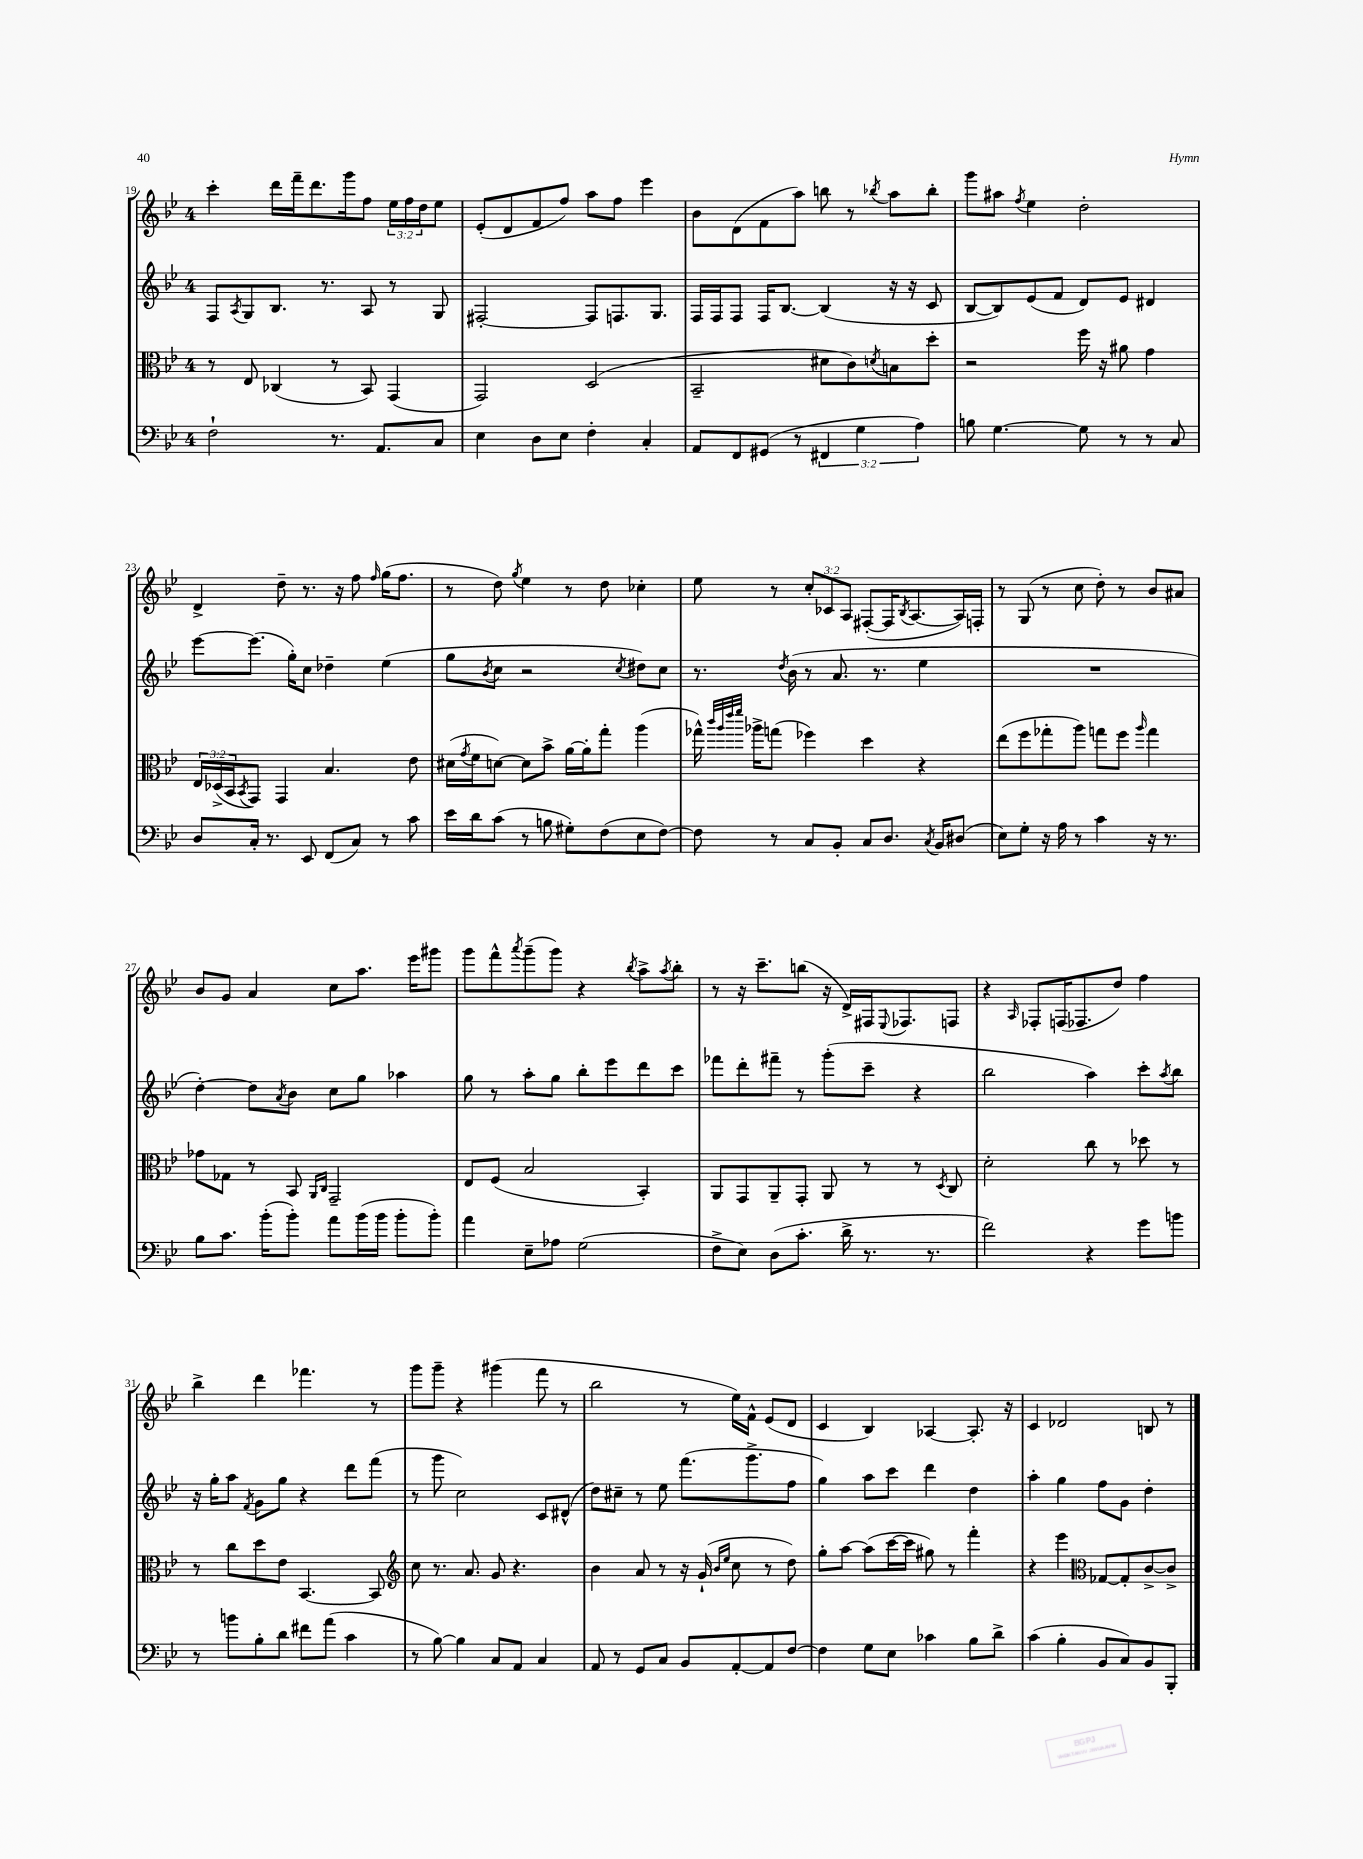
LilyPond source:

<<
\new StaffGroup <<
\new Staff = "s0" {
    \clef treble \key bes \major \once \override Staff.TimeSignature.style = #'single-digit \time 4/4 \override Staff.TupletNumber.text = #tuplet-number::calc-fraction-text
    c'''4-. d'''16 f'''16-- d'''8. g'''16 f''8 \tuplet 3/2 { ees''16 f''16 d''16 } ees''8 |
    ees'8-.( d'8 f'8 f''8) a''8 f''8 ees'''4 |
    bes'8 d'8( f'8 a''8) b''8 r8 \acciaccatura { bes''8 } a''8 bes''8-. |
    g'''8 ais''8 \acciaccatura { f''8 } ees''4 d''2-. |
    d'4-> d''8-- r8. r16 f''8 \grace { f''16 } g''16( f''8. |
    r8 d''8) \acciaccatura { g''8 } ees''4 r8 d''8 ces''4-. |
    ees''8 r8 \tuplet 3/2 { c''8-. ces'8 a8 } fis8~-.( fis16 \acciaccatura { bes8 } a8.~ a16) f16-. |
    r8 g8( r8 c''8 d''8-.) r8 bes'8 ais'8 |
    bes'8 g'8 a'4 c''8 a''8. ees'''16 gis'''8 |
    g'''8 f'''8-^ \acciaccatura { a'''8 } g'''8--( g'''8) r4 \acciaccatura { bes''8 } a''8-> \acciaccatura { a''8 } bes''8-. |
    r8 r16 c'''8.-- b''8( r16 d'16->) fis16 \appoggiatura { ees8 } fes8. f8 |
    r4 \grace { a16 } fes8-. f16( fes8. d''8) f''4 |
    bes''4-> d'''4 fes'''4. r8 |
    g'''8 g'''8-- r4 gis'''4( f'''8 r8 |
    bes''2 r8 ees''16) f'16-^ ees'8( d'8 |
    c'4 bes4) aes4~ aes8.-. r16 |
    c'4 des'2 b8 r8 \bar "|." |
}
\new Staff = "s1" {
    \clef treble \key bes \major \once \override Staff.TimeSignature.style = #'single-digit \time 4/4
    f8 \acciaccatura { a8 } g8 bes8. r8. a8 r8 g8 |
    fis2~-. fis8 f8. g8. |
    f16 f16 f8 f16 bes8.~ bes4( r16 r16 c'8 |
    bes8~ bes8) ees'8( f'8 d'8) ees'8 dis'4 |
    ees'''8~ ees'''8.( g''16-.) c''8 des''4-- ees''4( |
    g''8 \acciaccatura { bes'8 } c''8 r2 \acciaccatura { c''8 } dis''8) c''8 |
    r8. \acciaccatura { d''8 } bes'16( r8 a'8. r8. ees''4 |
    R1 |
    d''4~-.) d''8 \acciaccatura { a'8 } bes'8 c''8 g''8 aes''4 |
    g''8 r8 a''8-. g''8 bes''8-. ees'''8 d'''8 c'''8 |
    fes'''8 d'''8-. fis'''8-- r8 g'''8-.( c'''8-- r4 |
    bes''2 a''4) c'''8-. \acciaccatura { a''8 } bes''8 |
    r16 g''16-. a''8 \acciaccatura { f'8 } g'8 g''8 r4 d'''8 f'''8( |
    r8 g'''8 c''2) c'8 dis'8-^( |
    d''8) cis''8-- r8 ees''8 f'''8.( g'''8.-> f''8 |
    g''4) a''8 c'''8 d'''4 d''4 |
    a''4-. g''4 f''8 g'8 d''4-. \bar "|." |
}
\new Staff = "s2" {
    \clef alto \key bes \major \once \override Staff.TimeSignature.style = #'single-digit \time 4/4 \override Staff.TupletNumber.text = #tuplet-number::calc-fraction-text
    r8 ees8 ces4( r8 bes,8) g,4( |
    g,2) d2( |
    bes,2-- dis'8 c'8) \acciaccatura { d'8 } b8 d''8-. |
    r2 f''16 r16 ais'8 g'4 |
    \tuplet 3/2 { ees16 des16->( bes,16 } \acciaccatura { bes,8 } g,8) g,4 bes4. ees'8 |
    dis'16( \acciaccatura { g'8 } f'16 d'8~) d'8 bes'8-> a'16~ a'16-. g''8-. a''4( |
    ges''16-^) \grace { c'''32 a''32 ees'''32 f'''32 } aes''16-> g''8( fes''4) d''4 r4 |
    ees''8( f''8 ges''8-. a''8) g''8 f''8 \grace { a''16 } g''4 |
    ges'8 ges8 r8 bes,8 \grace { a,16 c16 } g,2-- |
    ees8 f8( bes2 bes,4-.) |
    a,8 g,8 a,8-- g,8-. a,8 r8 r8 \acciaccatura { d8 } c8 |
    d'2-. c''8 r8 des''8 r8 |
    r8 c''8 d''8 ees'8 bes,4.~ bes,8 |
    \clef treble c''8 r8. a'8. g'8 r4. |
    bes'4 a'8 r8 r16 g'16-!( \grace { bes'16 ees''16 } c''8 r8 d''8) |
    g''8-. a''8~ a''8( c'''16~ c'''16 gis''8) r8 f'''4-. |
    r4 ees'''4 \clef alto ges8~ ges8-. c'8~-> c'8-> \bar "|." |
}
\new Staff = "s3" {
    \clef bass \key bes \major \once \override Staff.TimeSignature.style = #'single-digit \time 4/4 \override Staff.TupletNumber.text = #tuplet-number::calc-fraction-text
    f2-! r8. a,8. c8 |
    ees4 d8 ees8 f4-. c4-. |
    a,8 f,8 gis,8( r8 \tuplet 3/2 { fis,4 g4 a4) } |
    b8 g4.~ g8 r8 r8 c8 |
    d8 c16-. r8. ees,8 f,8( c8) r8 c'8 |
    ees'16 d'16 c'8( r8 b8 gis8-.) f8( ees8 f8~) |
    f8 r8 c8 bes,8-. c8 d8. \acciaccatura { c8 } bes,16 dis8( |
    ees8) g8-. r16 a16 r8 c'4 r16 r8. |
    bes8 c'8. bes'16-.( bes'8-.) a'8 bes'16( bes'16 bes'8-. bes'8-.) |
    a'4 ees8-- aes8 g2( |
    f8-> ees8) d8( c'8.-. d'16-> r8. r8. |
    f'2) r4 g'8 b'8 |
    r8 b'8 bes8-. d'8 fis'8 a'8( c'4 |
    r8 bes8~) bes4 c8 a,8 c4 |
    a,8 r8 g,8 c8 bes,8 a,8~-. a,8 f8~ |
    f4 g8 ees8 ces'4 bes8 d'8-> |
    c'4( bes4-. bes,8 c8) bes,8 bes,,8-. \bar "|." |
}
>>
>>
\layout { \context { \Score currentBarNumber = #19 } }
